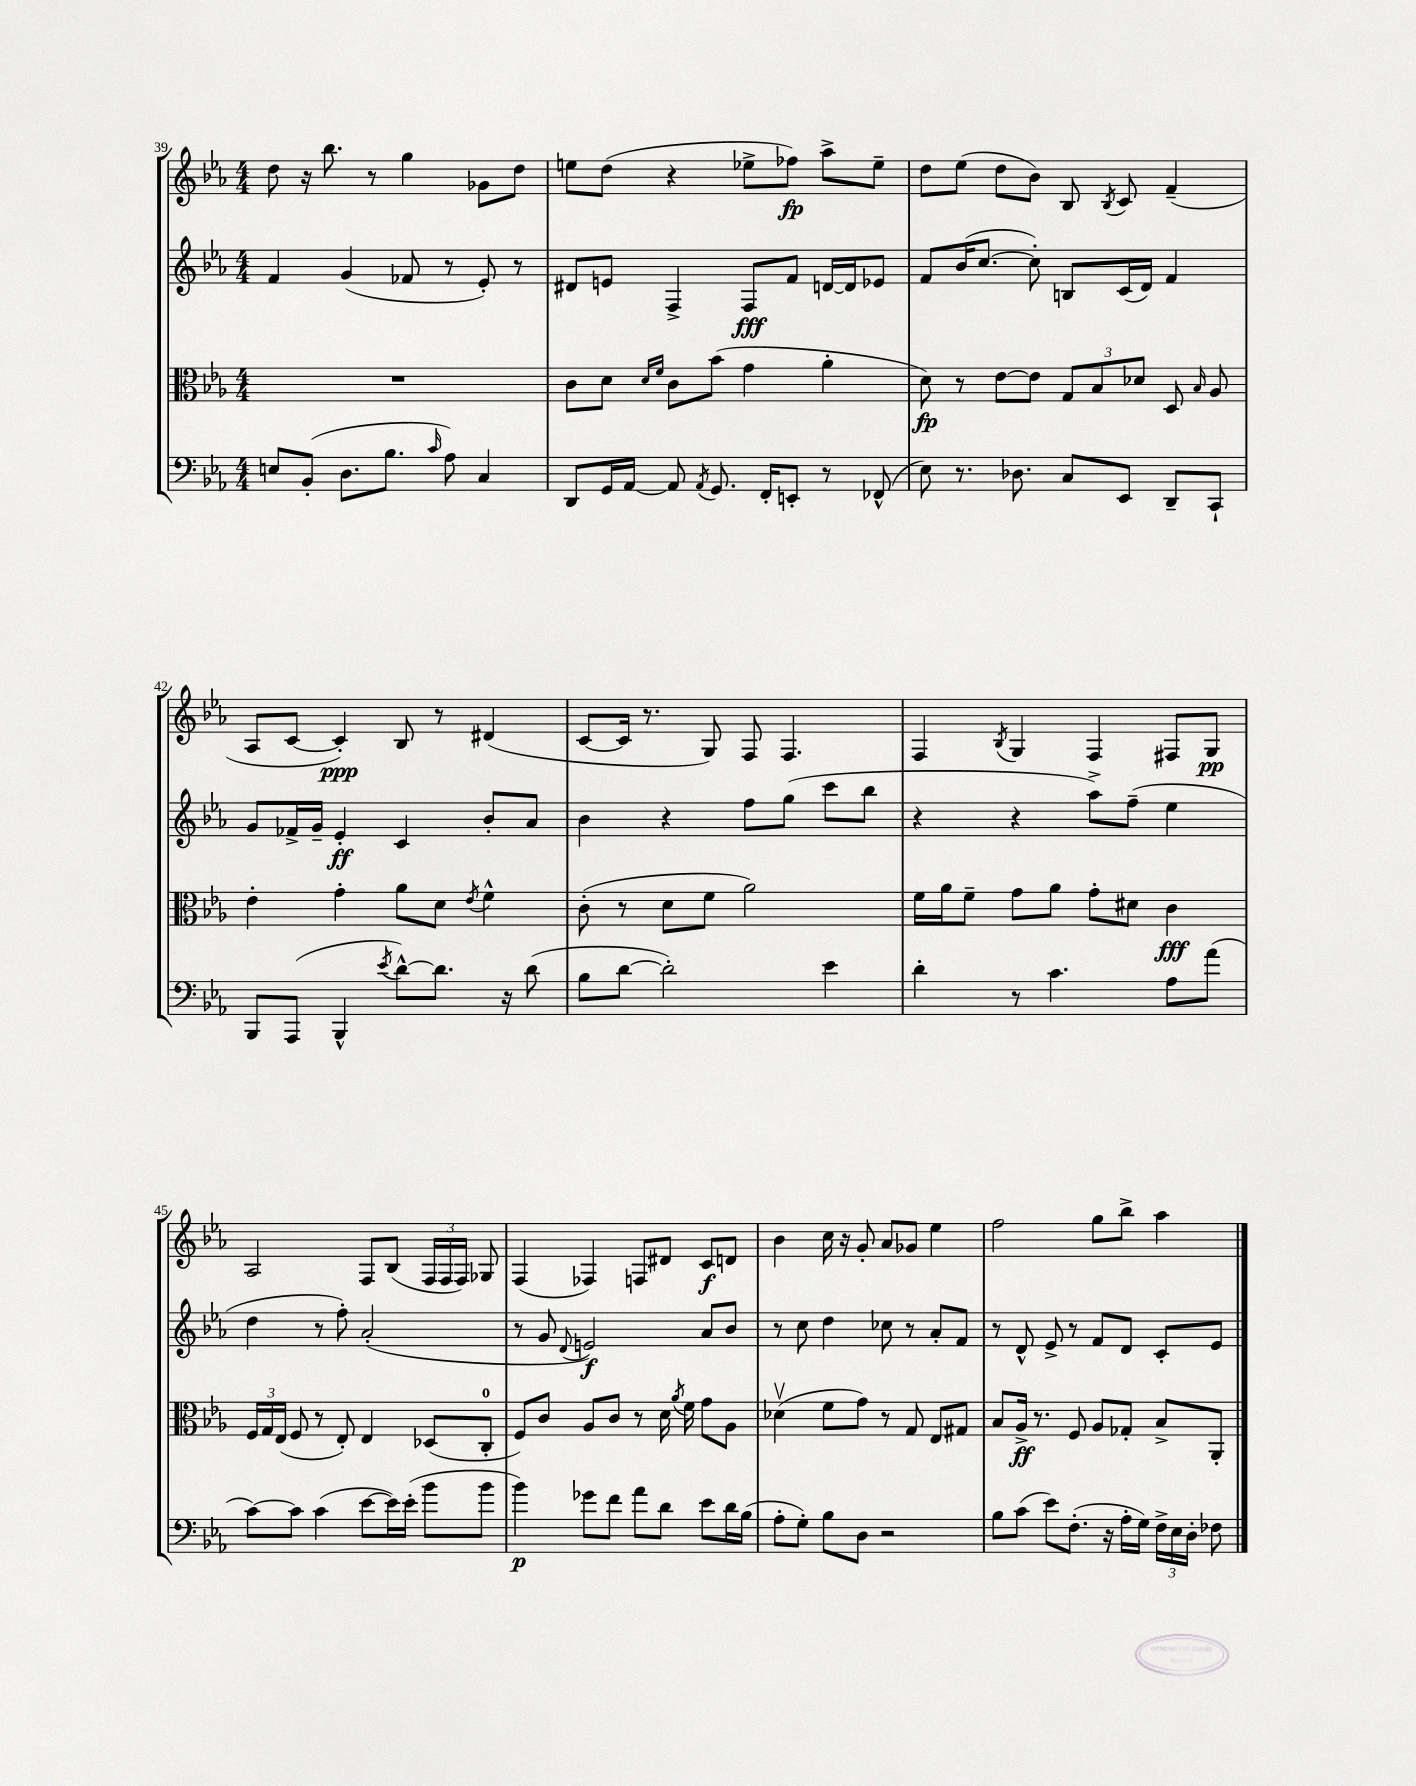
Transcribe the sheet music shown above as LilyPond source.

<<
\new StaffGroup <<
\new Staff = "s0" {
    \clef treble \key ees \major \numericTimeSignature \time 4/4
    \autoBeamOff d''8 r16 bes''8. r8 g''4 ges'8[ d''8] |
    e''8[ d''8]( r4 ees''8[-> fes''8]\fp) aes''8[-> ees''8]-- |
    d''8[ ees''8]( d''8[ bes'8]) bes8 \acciaccatura { bes8 } c'8 f'4--( |
    aes8[ c'8]~ c'4-.\ppp) bes8 r8 dis'4( |
    c'8[~ c'16] r8. g8) f8 f4. |
    f4 \acciaccatura { bes8 } g4 f4 fis8[ g8]\pp |
    aes2 f8[ bes8]( \tuplet 3/2 { f16[ f16 f16]) } ges8 |
    f4( fes4) f8[ dis'8] c'8[\f d'8] |
    bes'4 c''16 r16 g'8-. aes'8[ ges'8] ees''4 |
    f''2 g''8[ bes''8]-> aes''4 \bar "|." |
}
\new Staff = "s1" {
    \clef treble \key ees \major \numericTimeSignature \time 4/4
    \autoBeamOff f'4 g'4( fes'8 r8 ees'8-.) r8 |
    dis'8[ e'8] f4-> f8[\fff f'8] d'16[~ d'16 ees'8] |
    f'8[ bes'16( c''8.]~ c''8-.) b8[ c'16( d'16]) f'4 |
    g'8[ fes'16-> g'16]-- ees'4-.\ff c'4 bes'8[-. aes'8] |
    bes'4 r4 f''8[ g''8]( c'''8[ bes''8] |
    r4 r4 aes''8[->) f''8]--( ees''4 |
    d''4 r8 f''8-.) aes'2-.( |
    r8 g'8 \appoggiatura { d'8 } e'2\f) aes'8[ bes'8] |
    r8 c''8 d''4 ces''8 r8 aes'8[-. f'8] |
    r8 d'8-^ ees'8-> r8 f'8[ d'8] c'8[-. ees'8] \bar "|." |
}
\new Staff = "s2" {
    \clef alto \key ees \major \numericTimeSignature \time 4/4
    \autoBeamOff R1 |
    c'8[ d'8] \grace { d'16[ f'16] } c'8[ bes'8]( g'4 aes'4-. |
    d'8\fp) r8 ees'8[~ ees'8] \tuplet 3/2 { g8[ bes8 des'8] } d8 \grace { bes16 } aes8 |
    ees'4-. g'4-. aes'8[ d'8] \acciaccatura { ees'8 } f'4-^ |
    c'8-.( r8 d'8[ f'8] aes'2) |
    f'16[ aes'16 f'8]-- g'8[ aes'8] g'8[-. dis'8] c'4\fff |
    \tuplet 3/2 { f16[ g16 ees16]( } f8 r8 ees8-.) ees4 des8[( c8]-0-. |
    f8[) c'8] aes8[ c'8] r8 d'16 \acciaccatura { aes'8 } f'16 g'8[ aes8] |
    des'4\upbow( f'8[ g'8]) r8 g8 ees8[ gis8] |
    bes8[ aes16]->\ff r8. f8 aes8[ ges8]-. bes8[-> aes,8]-. \bar "|." |
}
\new Staff = "s3" {
    \clef bass \key ees \major \numericTimeSignature \time 4/4
    \autoBeamOff e8[ bes,8]-.( d8.[ bes8.] \grace { c'16 } aes8) c4 |
    d,8[ g,16 aes,16]~ aes,8 \acciaccatura { aes,8 } g,8. f,16[-. e,8]-. r8 fes,8-^( |
    ees8) r8. des8. c8[ ees,8] d,8[-- c,8]-! |
    bes,,8[ aes,,8]( bes,,4-^ \acciaccatura { ees'8 } d'8[~-^) d'8.] r16 d'8( |
    bes8[ d'8]~ d'2-.) ees'4 |
    d'4-. r8 c'4. aes8[ aes'8]( |
    c'8[~) c'8] c'4( ees'8[~ ees'16) ees'16]-.( bes'8[ bes'8] |
    bes'4\p) ges'8[ f'8] aes'8[ d'8] ees'8[ d'16 bes16]( |
    aes8[-. g8]-.) bes8[ d8] r2 |
    bes8[ c'8]( ees'8[) f8.]-.( r16 aes16[-. g16]) \tuplet 3/2 { f16[-> ees16 d16]-. } fes8 \bar "|." |
}
>>
>>
\layout { \context { \Score currentBarNumber = #39 } }
